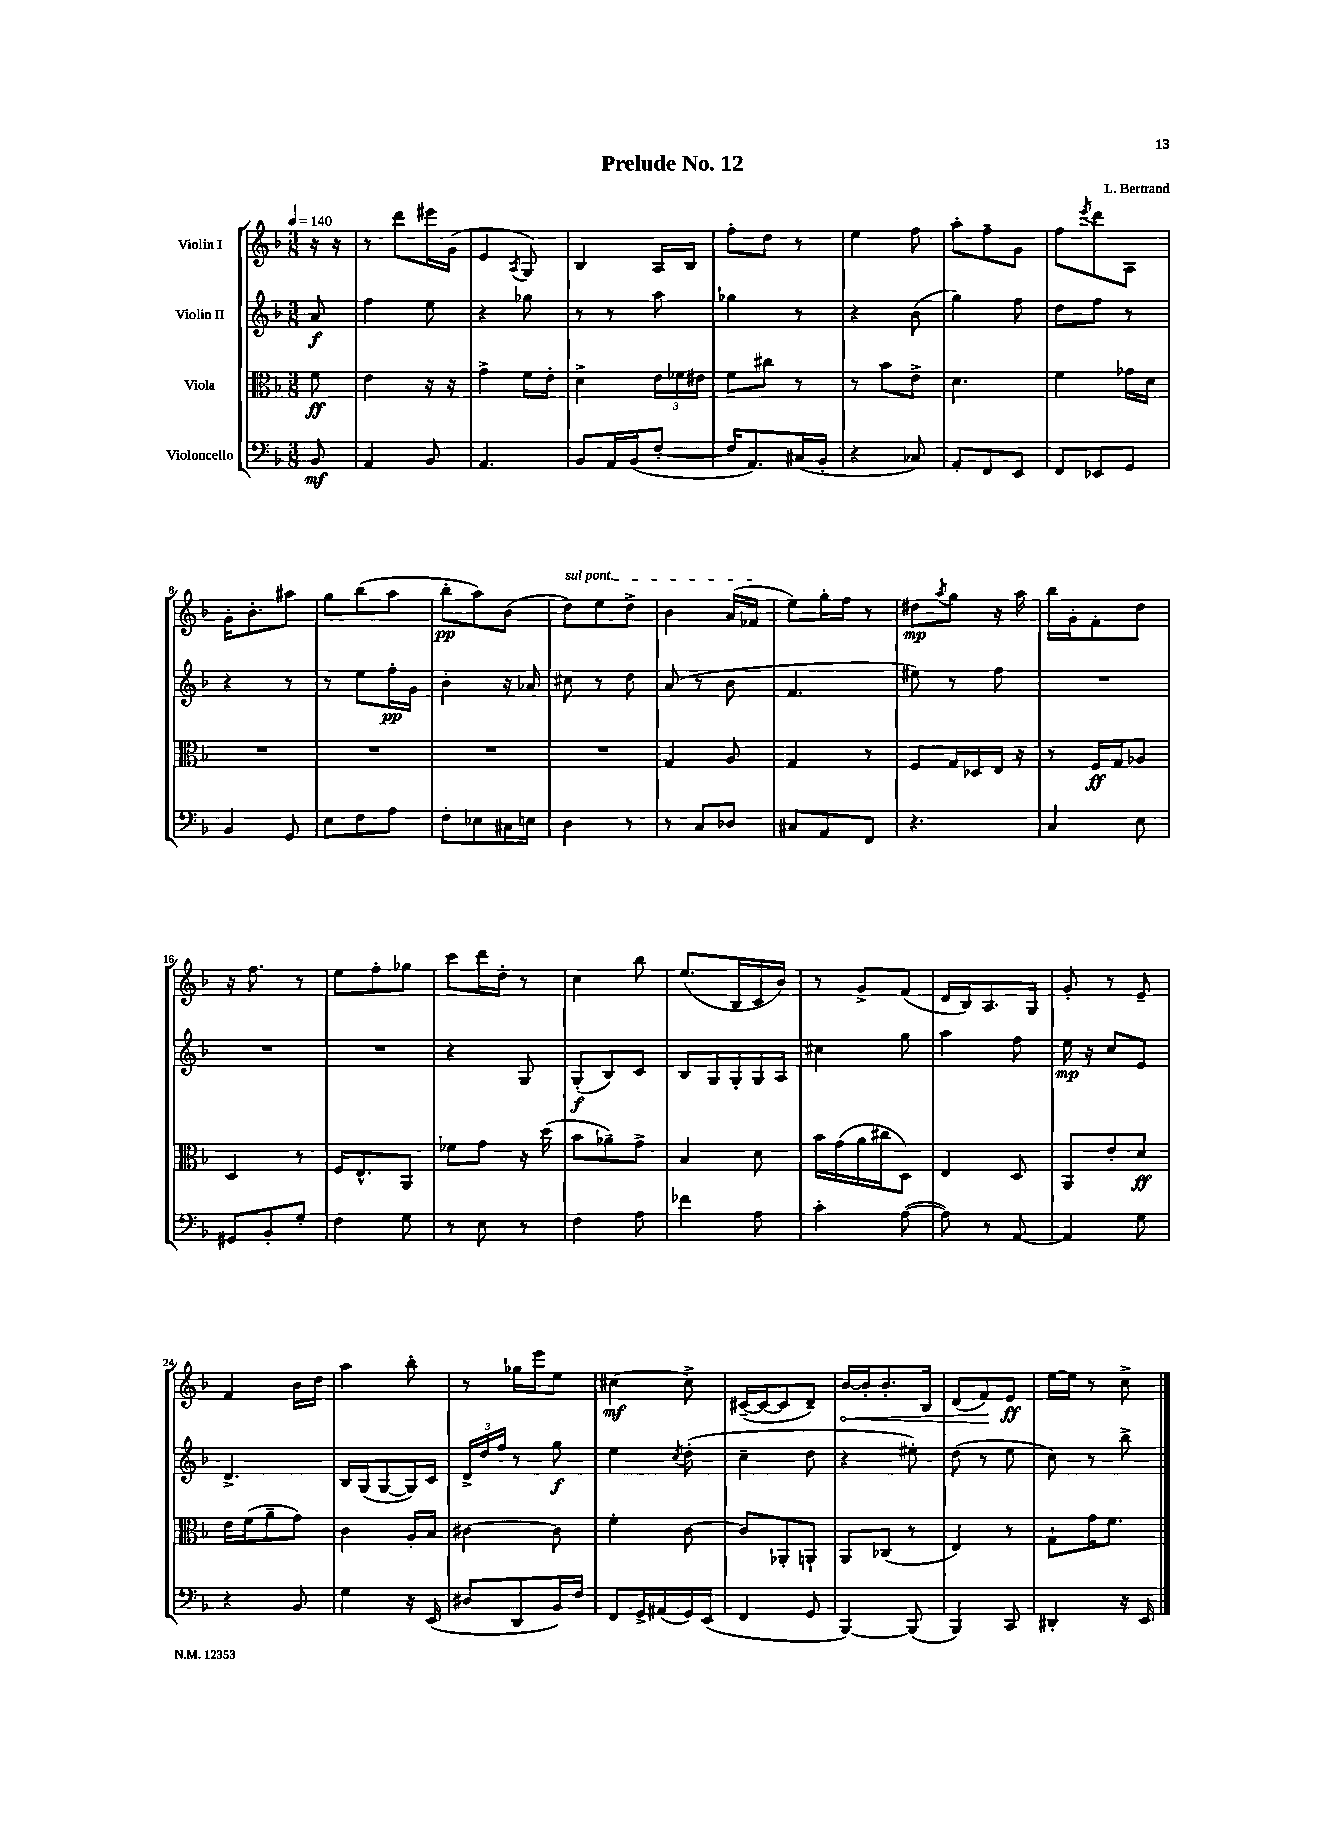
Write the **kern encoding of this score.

**kern	**kern	**kern	**kern
*staff4	*staff3	*staff2	*staff1
*clefF4	*clefC3	*clefG2	*clefG2
*k[b-]	*k[b-]	*k[b-]	*k[b-]
*M3/8	*M3/8	*M3/8	*M3/8
*MM140	*MM140	*MM140	*MM140
8BB-	8f	8a	16r
.	.	.	16r
=	=	=	=
4AA	4e	4ff	8r
.	.	.	8ddd
8BB-	16r	8ee	16eee#
.	16r	.	(16g
=	=	=	=
4.AA	4g^	4r	4e
.	.	.	8qA
.	16f	8gg-	8G)
.	16e'	.	.
=	=	=	=
8BB-	4d^	8r	4B-
16AA	.	8r	.
(16BB-	.	.	.
[8F'	24e	8aa	16A
.	24f-	.	.
.	.	.	16B-
.	24e#	.	.
=	=	=	=
16F]	8f	4gg-	8ff'
8.AA)	.	.	.
.	8cc#	.	8dd
(16C#	8r	8r	8r
16BB-'	.	.	.
=	=	=	=
4r	8r	4r	4ee
.	8b-	.	.
8C-)	8e^	(8b-	8ff
=	=	=	=
8AA'	4.d	4gg)	8aa'
8FF	.	.	8ff~
8EE	.	8ff	8g
=	=	=	=
8FF	4f	8dd	8ff
.	.	.	8qeee
8EE-	.	8ff	8ddd
8GG	16g-	8r	8A
.	16d	.	.
=	=	=	=
4BB-	4.r	4r	16g'
.	.	.	8.b-'
8GG	.	8r	8aa#
=	=	=	=
8E	4.r	8r	8gg
8F	.	8ee	(8bb-
8A	.	16ff'	8aa
.	.	16g	.
=	=	=	=
8F'	4.r	4b-'	8bb-'
8E-	.	.	8aa)
16C#	.	16r	(8b-
16E	.	16a-	.
=	=	=	=
4D	4.r	8cc#	8dd)
.	.	8r	8ee
8r	.	8dd	8dd^
=	=	=	=
8r	4G	(8a	4b-
8C	.	8r	.
8D-	8A	8b-	(16a
.	.	.	16f-
=	=	=	=
8C#	4G	4.f	8ee)
8AA	.	.	16gg'
.	.	.	16ff
8FF	8r	.	8r
=	=	=	=
4.r	8F	8ee#)	8dd#
.	.	.	8qaa
.	16G	8r	8gg
.	16D-	.	.
.	16E	8ff	16r
.	16r	.	16aa
=	=	=	=
4C	8r	4.r	16bb-
.	.	.	16g'
.	16F	.	8f'
.	16G	.	.
8E	8A-	.	8dd
=	=	=	=
8GG#	4D	4.r	16r
.	.	.	8.ff
8BB-'	.	.	.
8G'	8r	.	8r
=	=	=	=
4F	16F	4.r	8ee
.	8.E^^	.	.
.	.	.	8ff'
8G	8AA	.	8gg-
=	=	=	=
8r	8f-	4r	8ccc
8E	8g	.	16ddd
.	.	.	16dd'
8r	16r	8G	8r
.	(16dd	.	.
=	=	=	=
4F	8b-	(8G'	4cc
.	8a-~)	8B-)	.
8A	8g^	8c	8bb-
=	=	=	=
4f-	4B-	8B-	(8.ee
.	.	16G	.
.	.	16G'	16B-
8A	8d	16G	16c
.	.	16A	16b-)
=	=	=	=
4c'	16b-	4cc#	8r
.	(16g	.	.
.	16a	.	8g^
.	16cc#	.	.
([8A	8D)	8gg	(8f
=	=	=	=
8A])	4E	4aa	16d
.	.	.	16B-)
8r	.	.	8.A
[8AA	8D	8ff	.
.	.	.	16G
=	=	=	=
4AA]	8AA	16ee	8g'
.	.	16r	.
.	8e'	8cc	8r
8G	8d	8e	8e~
=	=	=	=
4r	16e	4.d^	4f
.	(16f	.	.
.	8a~	.	.
8BB-	8g)	.	16b-
.	.	.	16dd
=	=	=	=
4G	4c	16B-	4aa
.	.	(16G	.
.	.	[8G	.
16r	16A'	16G])	8bb-'
(16EE	16B-	16c	.
=	=	=	=
8D#	[4c#	24d^	8r
.	.	24dd	.
.	.	24ff	.
8DD	.	8r	16gg-
.	.	.	16eee
16BB-)	8c#]	8gg	8ee
16F	.	.	.
=	=	=	=
8FF	4f'	4ee	[4cc#
16GG^	.	.	.
(16AA#	.	.	.
.	.	8qcc	.
16GG)	[8c	(8dd'	8cc#^]
(16EE	.	.	.
=	=	=	=
4FF	8c]	4cc~	([16c#~
.	.	.	16c#_
.	8AA-'	.	8c#]
8GG	8AA`	8dd	8d~)
=	=	=	=
[4BBB-)	8AA	4r	[16b-
.	.	.	16b-']
.	(8C-	.	8.b-'
(8BBB-]	8r	8ee#')	.
.	.	.	16B-
=	=	=	=
4BBB-)	4E)	(8dd	(8d
.	.	8r	8f)
8CC	8r	8ee	8e
=	=	=	=
4DD#'	8G`	8cc)	[16ee
.	.	.	16ee]
.	16g	8r	8r
.	8.f	.	.
16r	.	8bb-^	8cc^
16EE	.	.	.
==	==	==	==
*-	*-	*-	*-
